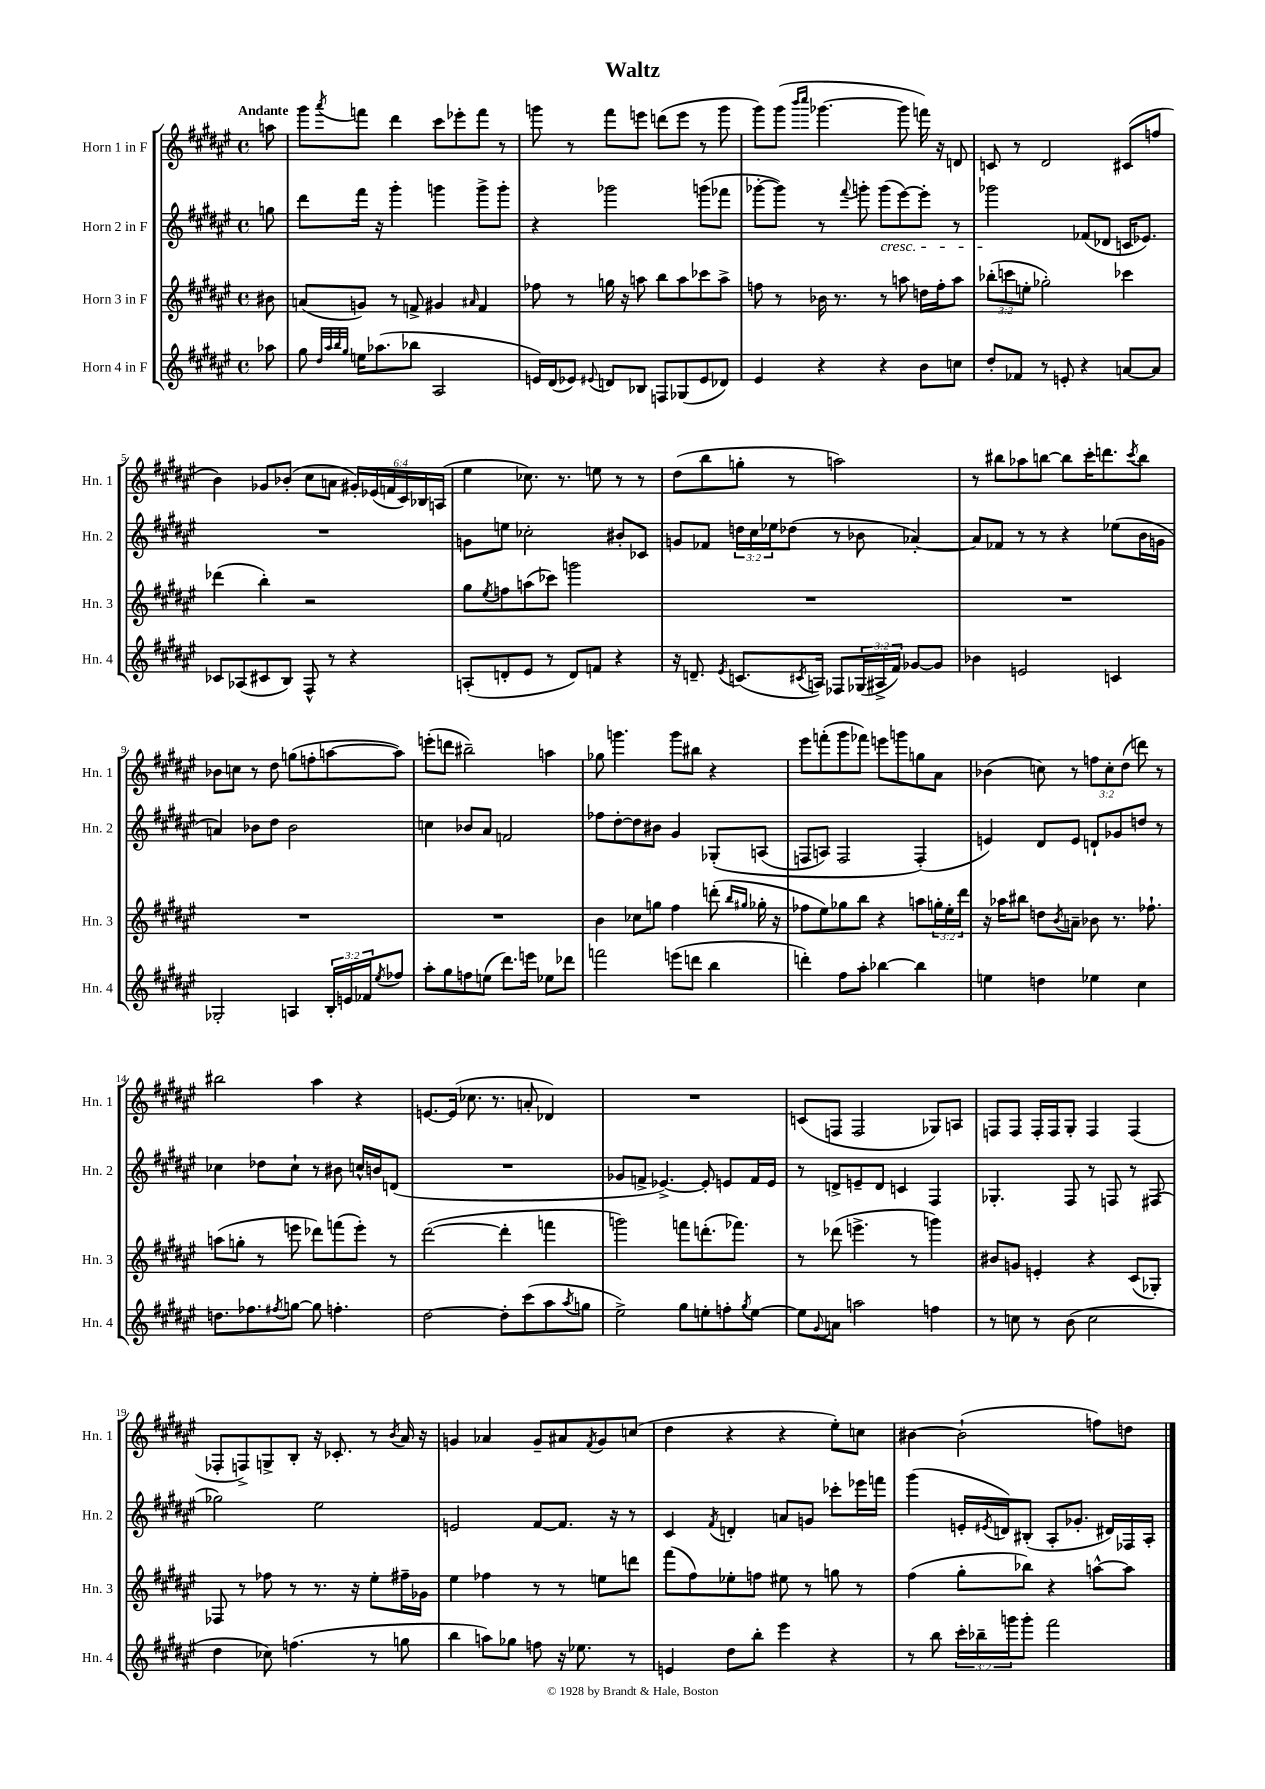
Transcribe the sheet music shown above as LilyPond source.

\header { title = "Waltz" }
<<
\new StaffGroup <<
\new Staff = "s0" \with { instrumentName = "Horn 1 in F" shortInstrumentName = "Hn. 1" } {
    \clef treble \key fis \major \defaultTimeSignature \time 4/4 \override Staff.TupletNumber.text = #tuplet-number::calc-fraction-text \partial 8 \tempo "Andante"
    a''8 |
    gis'''8 \acciaccatura { ais'''8 } f'''8 dis'''4 cis'''8 ees'''8-. f'''8 r8 |
    g'''8 r8 fis'''8 e'''8 d'''8( e'''8 r8 g'''8 |
    gis'''8) gis'''8( \grace { b'''16 cis''''16 } ges'''4.~ ges'''8 f'''16) r16 d'8 |
    c'8 r8 dis'2 cis'8( f''8 |
    b'4) ges'8 bes'8-.( cis''8 a'8 \tuplet 6/4 { gis'16-.) ees'16( f'16 cis'16) bes16 a16( } |
    eis''4 ces''8.) r8. e''8 r8 r8 |
    dis''8( b''8 g''8-. r8 a''2) |
    r8 bis''8 aes''8 b''8~ b''8 cis'''16-. d'''8. \acciaccatura { cis'''8 } b''8 |
    bes'8 c''8 r8 dis''8 g''8( f''8-. a''8~ a''8) |
    e'''8-.( d'''8 bis''2--) a''4 |
    ges''8 g'''4. g'''8 bis''8 r4 |
    eis'''8 f'''8-.( gis'''8 fes'''8) e'''8 g'''8 g''8 ais'8 |
    bes'4( c''8) r8 \tuplet 3/2 { f''8 c''8-. dis''8( } d'''8) r8 |
    bis''2 ais''4 r4 |
    e'8.~ e'16( ces''8. r8. a'8-. des'4) |
    R1 |
    c'8( f8 f2 ges8) a8 |
    f8 f8 f16-. f16 gis8-. f4 f4( |
    fes8-. f8->) g8-> b8-. r16 ces'8.-. r8 \acciaccatura { b'8 } ais'16 r16 |
    g'4 aes'4 g'8-- ais'8 \acciaccatura { fis'8 } g'8 c''8( |
    dis''4 r4 r4 eis''8-.) c''8 |
    bis'4~ bis'2-!( f''8) d''8 \bar "|." |
}
\new Staff = "s1" \with { instrumentName = "Horn 2 in F" shortInstrumentName = "Hn. 2" } {
    \clef treble \key fis \major \defaultTimeSignature \time 4/4 \override Staff.TupletNumber.text = #tuplet-number::calc-fraction-text \partial 8
    g''8 |
    dis'''8 fis'''16 r16 gis'''4-. g'''4 g'''8-> g'''8-. |
    r4 ges'''2 g'''8( fes'''8 |
    ges'''8~-. ges'''8) r8 \appoggiatura { fis'''8 } g'''8-. g'''8\cresc( eis'''8~) eis'''8-. r8 |
    ges'''2\! fes'8( des'8 c'16 ees'8.) |
    R1 |
    g'8 e''8 ces''2-. bis'8-. ces'8 |
    g'8 fes'8 \tuplet 3/2 { d''16 cis''16 ees''16 } des''8( r8 bes'8 aes'4~-.) |
    aes'8 fes'8 r8 r8 r4 ees''8( b'16 g'16 |
    a'4) bes'8 dis''8 bes'2 |
    c''4 bes'8 ais'8 f'2 |
    fes''8 dis''8~-. dis''8 bis'8 gis'4 ges8-.\( a8( |
    f8 a8) f2 f4-.(\) |
    e'4) dis'8 e'8 d'8-! ges'8 d''8 r8 |
    ces''4 des''8 ces''8-! r8 bis'8 c''16-^ b'16 d'8( |
    R1 |
    ges'8 f'8-> ees'4.~->) ees'8-. e'8 f'16 e'16 |
    r8 d'8-> e'8-- d'8 c'4 fis4 |
    ges4.-. fis8 r8 f8 r8 fis8( |
    ges''2) eis''2 |
    e'2 fis'8~ fis'8. r16 r8 |
    cis'4 \acciaccatura { fis'8 } d'4-. a'8 g'8 ces'''8-. ees'''16 f'''16 |
    gis'''4( e'16-. \acciaccatura { eis'8 } d'16) bis8-.( ais8-. ges'8.-. dis'16) fes16 ais16-. \bar "|." |
}
\new Staff = "s2" \with { instrumentName = "Horn 3 in F" shortInstrumentName = "Hn. 3" } {
    \clef treble \key fis \major \defaultTimeSignature \time 4/4 \override Staff.TupletNumber.text = #tuplet-number::calc-fraction-text \partial 8
    bis'8 |
    a'8( g'8) r8 f'8-> gis'4 \grace { ais'16 } f'4 |
    fes''8 r8 g''16 r16 a''8 b''8 a''8 ces'''8 a''8-> |
    f''8 r8 bes'16 r8. r8 a''8 d''16 f''16-. a''8 |
    \tuplet 3/2 { bes''8-.( c'''8 e''8-. } ges''2-.) ces'''4 |
    des'''4( b''4-.) r2 |
    gis''8 \acciaccatura { eis''8 } f''8 a''8( ces'''8) g'''2 |
    R1 |
    R1 |
    R1 |
    R1 |
    b'4 ces''8 g''8 fis''4 d'''8-.( \grace { b''16 gis''16 } ges''16-. r16 |
    fes''8 eis''8) ges''8 b''8 r4 a''8 \tuplet 3/2 { g''16-. eis''16-. dis'''16 } |
    r16 aes''16 bis''8 d''8 \acciaccatura { b'8 } a'8-- bes'8 r8. fes''8.-! |
    a''8( g''8-. r8 e'''8 des'''8) f'''8( e'''8-.) r8 |
    dis'''2~( dis'''4-. f'''4 |
    g'''2) f'''8 d'''8.-.( fes'''8.) |
    r8 des'''8( e'''4.-> r8 g'''4) |
    bis'8 g'8 e'4-. r4 cis'8( ges8-.) |
    fes8 r8 fes''8 r8 r8. r16 eis''8-. fis''16-- ges'16 |
    eis''4 fes''4 r8 r8 e''8 d'''8 |
    fis'''8( fis''8) ees''8-. f''8 eis''8 r8 g''8 r8 |
    fis''4( gis''8-. bes''8) r4 a''8~-^ a''8 \bar "|." |
}
\new Staff = "s3" \with { instrumentName = "Horn 4 in F" shortInstrumentName = "Hn. 4" } {
    \clef treble \key fis \major \defaultTimeSignature \time 4/4 \override Staff.TupletNumber.text = #tuplet-number::calc-fraction-text \partial 8
    aes''8 |
    gis''8 \grace { dis''32 ais''32 b''32 gis''32 } e''16 aes''8.( bes''8 ais2 |
    e'16) dis'16( ees'8) \appoggiatura { eis'8 } d'8 bes8 f8 ges8( eis'8 des'8) |
    eis'4 r4 r4 b'8 c''8 |
    dis''8-. fes'8 r8 e'8-. r4 a'8~ a'8 |
    ces'8 aes8( cis'8 b8) fis8-^ r8 r4 |
    a8-.( d'8-. eis'8 r8 d'8) f'8 r4 |
    r16 d'8.-- \acciaccatura { eis'8 } c'8.( \acciaccatura { cis'8 } a16) fes8 \tuplet 3/2 { ges16( ais16-> fis'16) } ges'8~ ges'8 |
    bes'4 e'2 c'4 |
    ges2-. a4 \tuplet 3/2 { b16-. e'16 fes'16 } \acciaccatura { eis''8 } fes''8 |
    ais''8-. gis''8 f''8 e''8( dis'''8.) e'''16 ees''8 des'''8 |
    f'''2 e'''8( d'''8 b''4 |
    d'''4-.) fis''8 ais''8-. bes''4~ bes''4 |
    e''4 d''4 ees''4 cis''4 |
    d''8. fes''8. \acciaccatura { fis''8 } g''8~ g''8 f''4.-. |
    dis''2~ dis''8-. cis'''8( ais''8 \acciaccatura { ais''8 } g''8 |
    eis''2->) gis''8 e''8-. f''8-. \acciaccatura { gis''8 } e''8~ |
    e''8 \appoggiatura { gis'8 } a'8 a''2 f''4 |
    r8 c''8 r8 b'8( c''2 |
    dis''4 ces''8) f''4.( r8 g''8 |
    b''4 a''8) ges''8 f''8 r16 ees''8. r8 |
    e'4 dis''8 b''8-. eis'''4 r4 |
    r8 b''8 \tuplet 3/2 { cis'''16-. bes''16-- g'''16 } g'''8-. fis'''2 \bar "|." |
}
>>
>>
